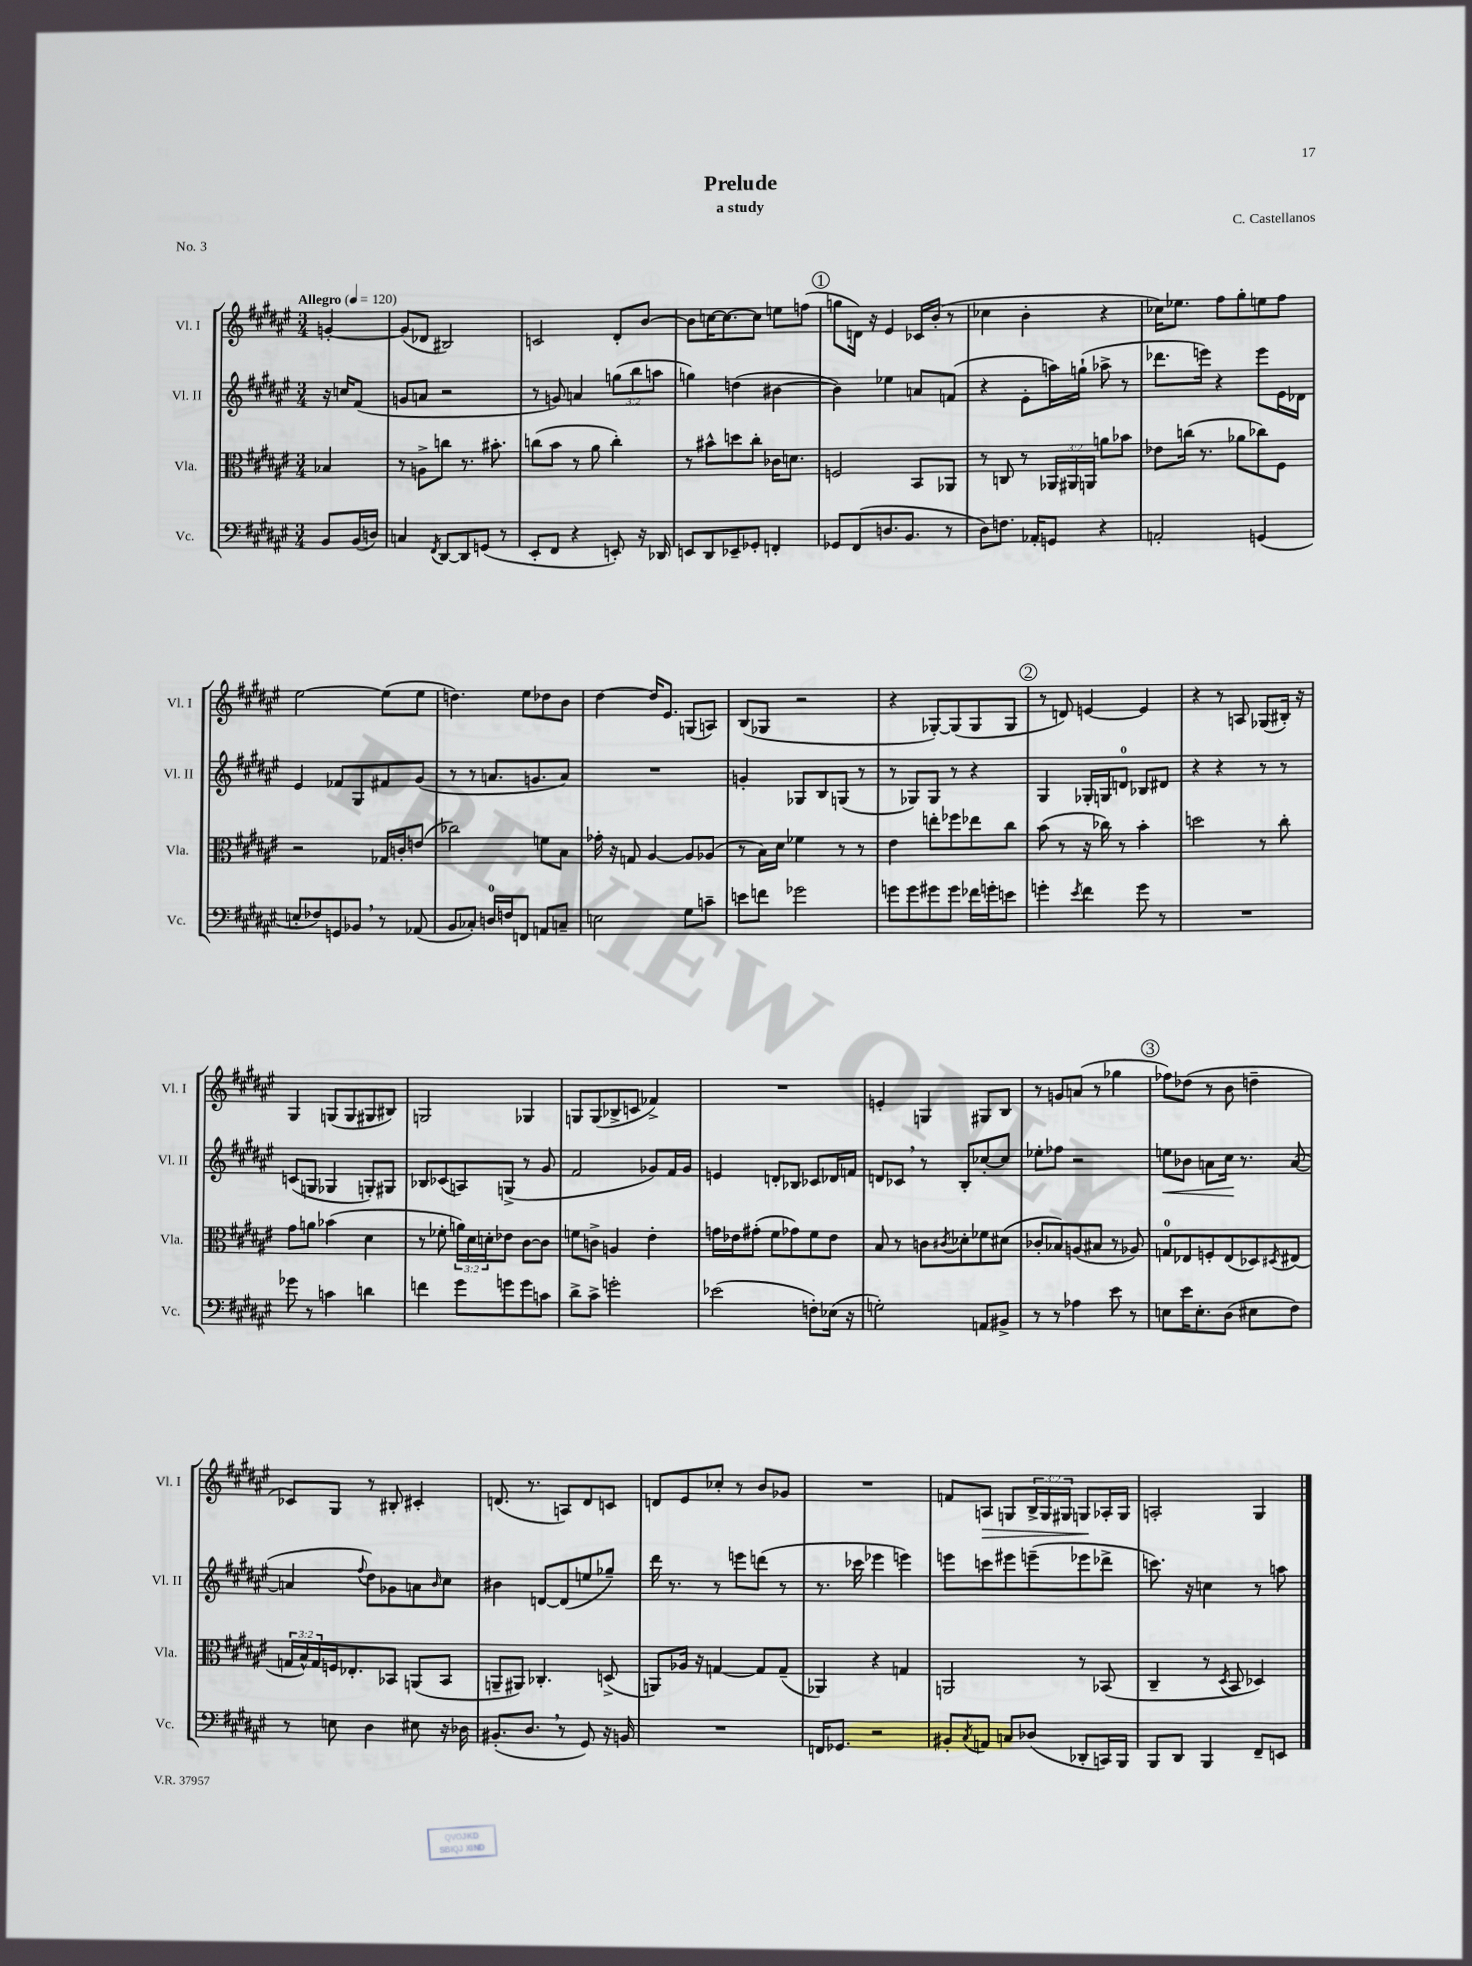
\header { title = "Prelude" composer = "C. Castellanos" subtitle = "a study" piece = "No. 3" }
<<
\new StaffGroup <<
\new Staff = "s0" \with { instrumentName = "Vl. I" shortInstrumentName = "Vl. I" } {
    \clef treble \key fis \major \numericTimeSignature \time 3/4 \override Staff.TupletNumber.text = #tuplet-number::calc-fraction-text \partial 4 \tempo "Allegro" 4 = 120
    g'4~-. |
    g'8( des'8 bis2) |
    c'2 dis'8-. b'8~ |
    b'8 c''16~ c''8.~ c''8 e''8 f''8( |
    \mark \markup { \circle "1" } g''8 d'16) r16 eis'4 ces'16 b'16-.( r8 |
    ces''4 b'4-. r4 |
    ces''16) ees''8. fis''8 gis''8-. e''8 fis''8 |
    eis''2~ eis''8( eis''8 |
    d''4.) eis''8 des''8 b'8 |
    dis''4~ dis''16 eis'8. g8( a8) |
    b8( ges8 r2 |
    r4 ges8~-.) ges8( ges8 ges8 |
    \mark \markup { \circle "2" } r8 d'8) e'4~ e'4 |
    r4 r8 a8 ges8( bis16-.) r16 |
    gis4 g8( g8 gis8 bis8) |
    g2 ges4 |
    g8 g8( bes8-> c'8 fes'4->) |
    R2. |
    e'4-. g4 gis8 b8 |
    r8 g'8 a'8( r8 ges''4 |
    \mark \markup { \circle "3" } fes''8) des''8( r8 b'8 d''4-- |
    ces'8) gis8 r8 bis8-. cis'4-. |
    d'8.( r8. a8) d'8 c'8 |
    d'8 eis'8 ces''8-. r8 b'8 ges'8 |
    R2. |
    f'8 a8\> g8 \tuplet 3/2 { b16-> g16 gis16 } g8\! aes16-. g16 |
    a2-. gis4 \bar "|." |
}
\new Staff = "s1" \with { instrumentName = "Vl. II" shortInstrumentName = "Vl. II" } {
    \clef treble \key fis \major \numericTimeSignature \time 3/4 \override Staff.TupletNumber.text = #tuplet-number::calc-fraction-text \partial 4
    r16 c''16 fis'8( |
    g'8 a'8 r2 |
    r8 g'8) a'4 \tuplet 3/2 { g''8( b''8 a''8 } |
    g''4) d''4( bis'4~ |
    \mark \markup { \circle "1" } bis'4) ees''4 a'8 f'8( |
    r4 eis'8-. a''16) g''16-!( aes''8-> r8 |
    des'''8. e'''16) r4 e'''8 eis'16 des'16 |
    eis'4 fes'8 gis8 fis'8 gis'8( |
    r8 r8 a'8. g'8. a'8) |
    R2. |
    g'4-. ges8 b8 g8( r8 |
    r8 ges8) ges8 r8 r4 |
    \mark \markup { \circle "2" } gis4 ges16-. g16 d'8-0 bes8 dis'8 |
    r4 r4 r8 r8 |
    c'8( g8 ges4 g8-.) gis8 |
    bes8 ces'8( a8) g8->( r8 gis'8 |
    fis'2 ges'8) fis'16 ges'16 |
    e'4 d'8-. bes8 ces'8 des'16 f'16 |
    d'8 ces'8 \breathe r8 b8-. ces''8~-. ces''8 |
    ees''8-. fes''8 r2 |
    \mark \markup { \circle "3" } e''8\< bes'8 a'8 cis''16\! r8. a'8~( |
    a'4 \appoggiatura { fis''8 } dis''8) ges'8 a'8 \grace { b'16 } cis''8 |
    bis'4 d'8~ d'8( e''8 ges''8--) |
    dis'''16 r8. r8 e'''8 d'''8( r8 |
    r8. ces'''16 ees'''4 e'''4) |
    e'''8 c'''8 eis'''8 e'''8--( ees'''8 des'''8-> |
    c'''8.) r16 c''4 r8 a''8 \bar "|." |
}
\new Staff = "s2" \with { instrumentName = "Vla." shortInstrumentName = "Vla." } {
    \clef alto \key fis \major \numericTimeSignature \time 3/4 \override Staff.TupletNumber.text = #tuplet-number::calc-fraction-text \partial 4
    bes4 |
    r8 a8-> c''8 r8. bis'8.-. |
    c''8( b'8 r8 ais'8 c''4-.) |
    r8 bis'8-^ d''8 cis''8-. ces'16 d'8. |
    \mark \markup { \circle "1" } f2 b,8 aes,8 |
    r8 c8 r8 \tuplet 3/2 { aes,16 ais,16 a,16 } a'8 bes'8 |
    ees'8 c''16( r8. aes'8 ces''8) fis8 |
    r2 ges16 c'16-. e'8( |
    ces''2) f'8 b8 |
    ges'16-. r16 g8 ais4~ ais8 aes8( |
    r8 b16) dis'16 fes'4 r8 r8 |
    eis'4 e''8-. fes''8 ees''8 cis''8 |
    \mark \markup { \circle "2" } b'8( r8 r16 ces''16) r8 b'4-. |
    d''2 r8 cis''8-. |
    gis'8 a'8 bes'4( dis'4 |
    r8 fes'8-. \tuplet 3/2 { a'16) dis'16 d'16-. } ees'8 cis'8~ cis'8 |
    f'8 c'8-> a4 eis'4-. |
    g'16 ees'16 gis'8-.( fis'8 ges'8) fis'8 ees'8 |
    b8 r8 c'8 \acciaccatura { cis'8 } des'8-. fes'8 dis'8( |
    ces'8-. bes8) a8( bis8 r8 aes8) |
    \mark \markup { \circle "3" } g8-0 ees8 f8-. ees8( des8) \acciaccatura { dis8 } eis8( |
    \tuplet 3/2 { g16 b16-^) g16 } f16 ees8.-. bes,8 a,8( bes,8 |
    a,8-- ais,8) ces4.-. d8->( |
    a,8) aes16 r16 g4~ g8 g8--( |
    aes,4) r4 g4 |
    a,2 r8 bes,8( |
    cis4-- r8 \acciaccatura { dis8 } b,8 des4) \bar "|." |
}
\new Staff = "s3" \with { instrumentName = "Vc." shortInstrumentName = "Vc." } {
    \clef bass \key fis \major \numericTimeSignature \time 3/4 \partial 4
    b,8 b,16( d16) |
    c4 \acciaccatura { fis,8 } dis,8~ dis,8 g,8( r8 |
    eis,8-. fis,8 r4 e,8-.) r16 des,16 |
    e,8 dis,8 ees,8-- ges,8-. f,4-. |
    \mark \markup { \circle "1" } ges,8 fis,8( d8. b,8. r8 |
    dis8) f8. aes,16-. g,8 r4 |
    a,2-. g,4( |
    e8-. fes8) g,8 bes,8 \breathe r8 aes,8( |
    b,8 ces8-.) d16-0 f16 f,8 a,8 c8-- |
    e2 gis8 c'8-- |
    e'8 f'8 ges'2 |
    g'8 g'8 gis'8 gis'8 fes'16 g'16-. e'8 |
    \mark \markup { \circle "2" } g'4-. \acciaccatura { eis'8 } fis'4 g'8 r8 |
    R2. |
    ges'8 r8 c'4 d'4 |
    f'4 gis'8 g'8 g'8 c'8 |
    dis'8-> cis'8-> g'2-. |
    ees'2( f8-.) ees16( r16 |
    g2-.) a,8 bis,8-> |
    r8 r8 aes4 eis'8 r8 |
    \mark \markup { \circle "3" } e8 eis'16 e8.-. dis8( eis8 fis8) |
    r8 e8 dis4 eis8 r16 des16 |
    bis,8.-.( dis8. \breathe r8 gis,8) r16 b,16 |
    R2. |
    f,16 ges,8. r2 |
    bis,8-. \acciaccatura { cis8 } a,8 c8 des8( des,8-. c,16) b,,16 |
    b,,8 dis,8 b,,4 fis,8-- e,8 \bar "|." |
}
>>
>>
\layout { \context { \Score \remove "Bar_number_engraver" } }
